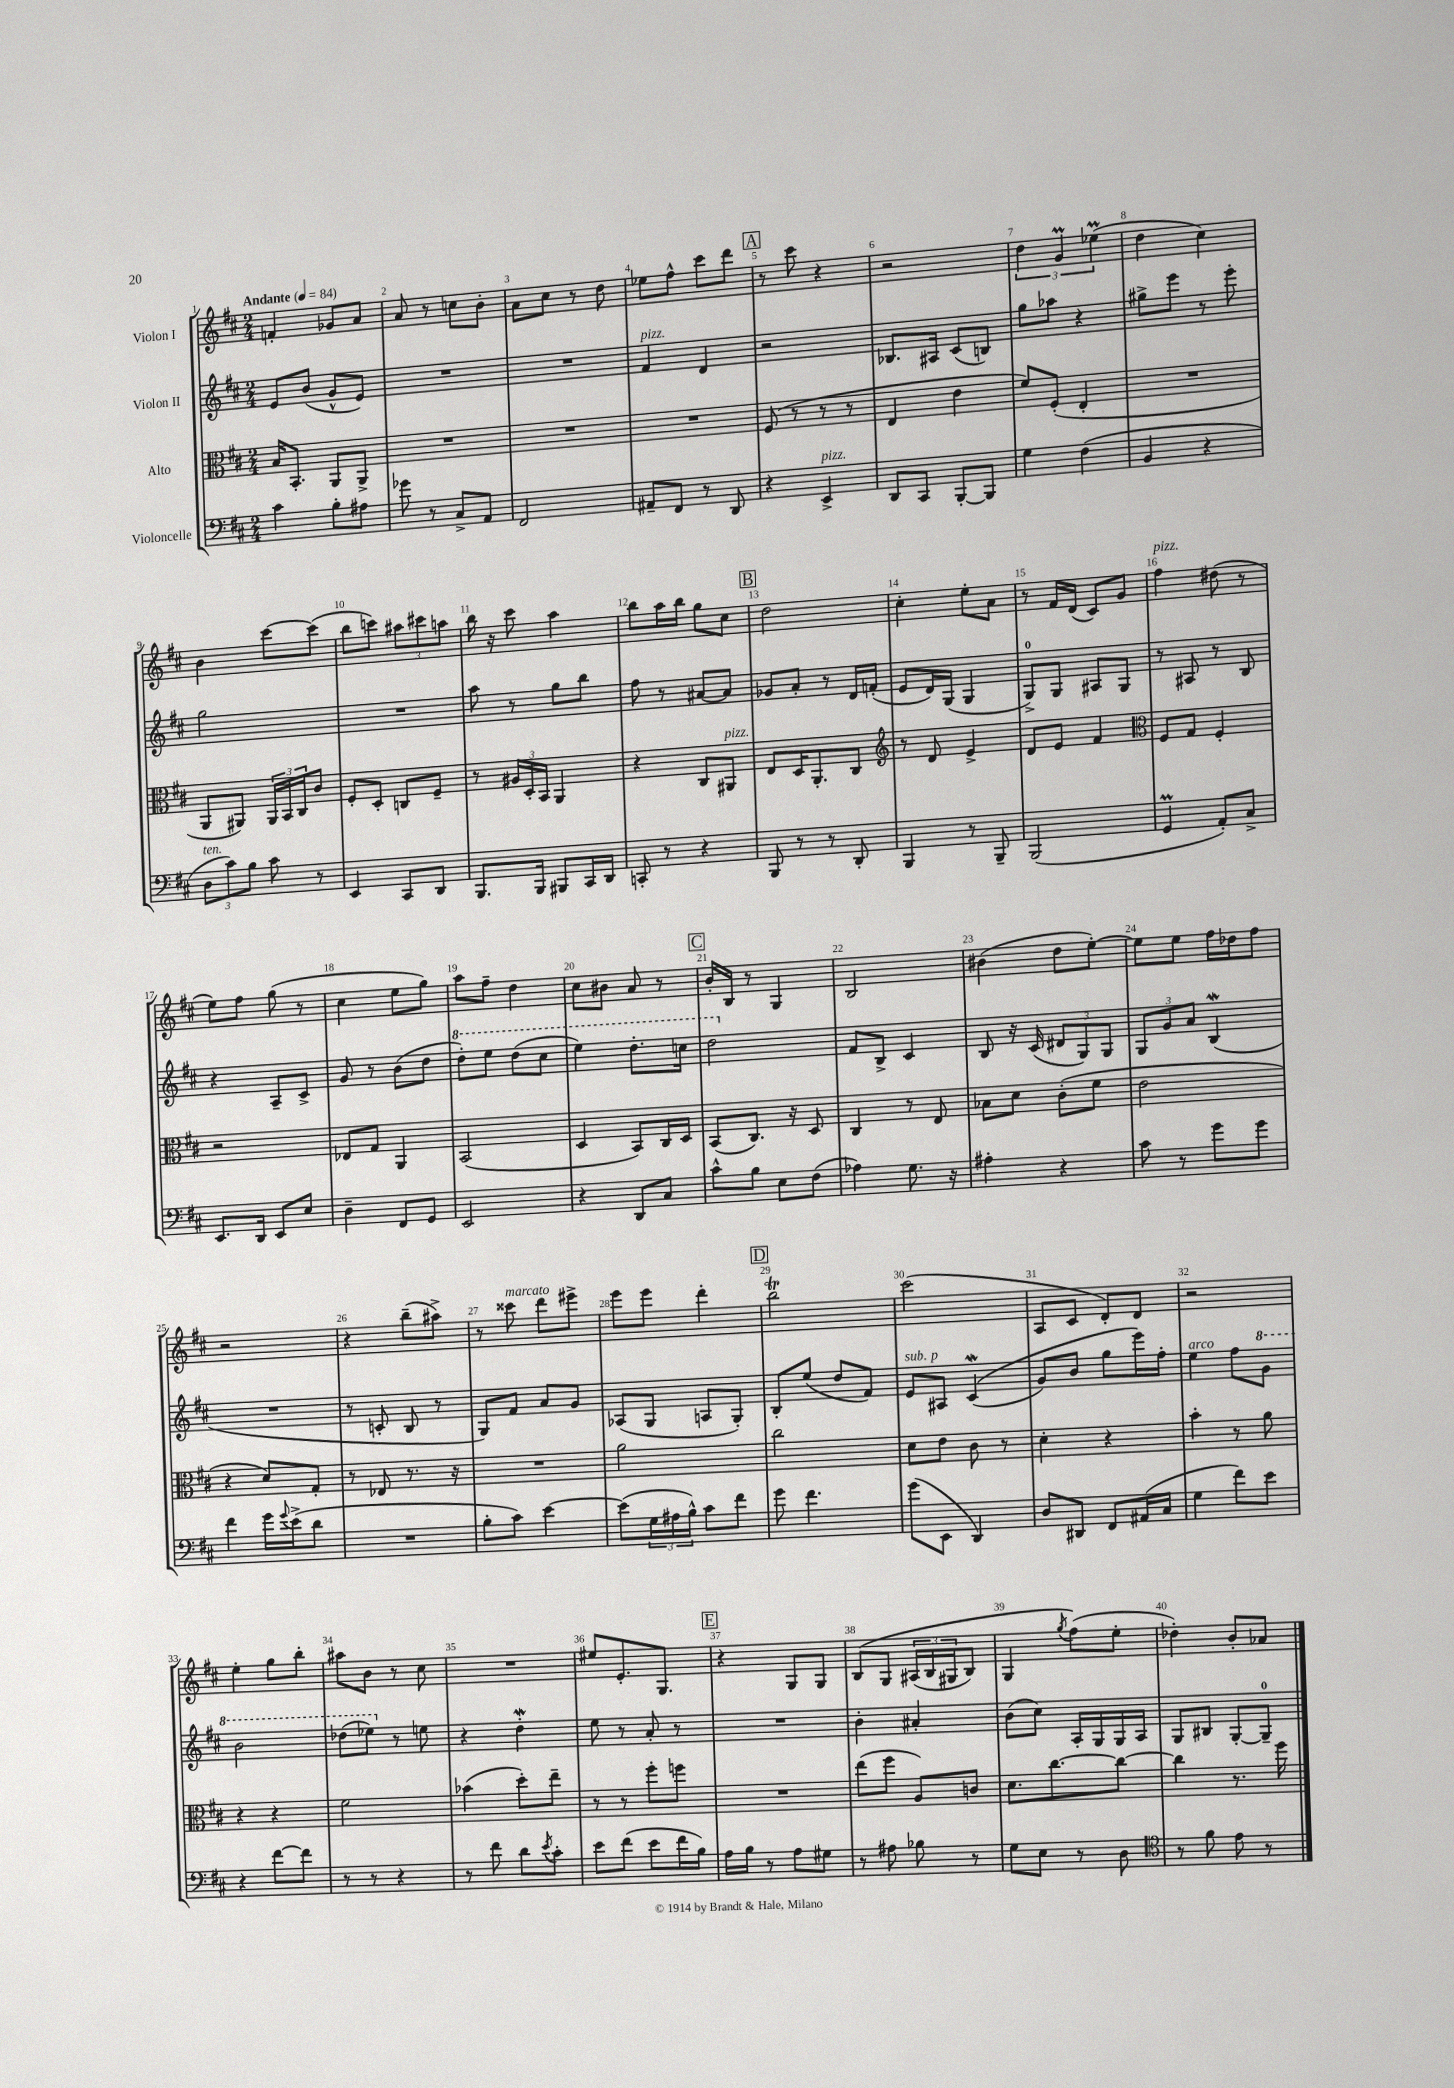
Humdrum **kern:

**kern	**kern	**kern	**kern
*staff4	*staff3	*staff2	*staff1
*clefF4	*clefC3	*clefG2	*clefG2
*k[f#c#]	*k[f#c#]	*k[f#c#]	*k[f#c#]
*M2/4	*M2/4	*M2/4	*M2/4
*MM84	*MM84	*MM84	*MM84
4c#	16B	8e	4f'
.	8.BB'	.	.
.	.	(8b	.
8B'	8AA	8g^^	8g-
8A#	8AA^	8e)	8a
=	=	=	=
8g-	2r	2r	8a
8r	.	.	8r
8C#^	.	.	8cc
8AA	.	.	8b'
=	=	=	=
2FF#	2r	2r	8a
.	.	.	8cc#
.	.	.	8r
.	.	.	8dd
=	=	=	=
8AA#~	2r	4f#	8ee-
8FF#	.	.	8ff#^^
8r	.	4d	8ccc#
8DD	.	.	8ddd
=	=	=	=
4r	(8F#	2r	8r
.	8r	.	8ccc#
4EE^	8r	.	4r
.	8r	.	.
=	=	=	=
8DD	4E	8.B-	2r
8CC#	.	.	.
.	.	16A#	.
[8BBB'	4e	(8c#	.
8BBB]	.	8B)	.
=	=	=	=
4G	8f#)	8gg	6dd
.	(8F#'	8aa-	.
.	.	.	6g
(4F#	4E'	4r	.
.	.	.	(6ee-
=	=	=	=
4BB	2r	8gg#^	4dd
.	.	8eee	.
4r	.	8r	4cc#)
.	.	8eee'	.
=	=	=	=
12D	8AA	2gg	4b
12c#)	.	.	.
.	8AA#)	.	.
12B	.	.	.
8c#	24AA#	.	[8ccc#
.	24BB	.	.
.	24C#	.	.
8r	8c#	.	(8ccc#]
=	=	=	=
4EE	8F#'	2r	8bb
.	8D'	.	8ccc)
8CC#	8C	.	12aa#
.	.	.	12ccc#
8DD	8F#~	.	.
.	.	.	12aa
=	=	=	=
8.BBB	8r	8aa	16bb
.	.	.	16r
.	24A#	8r	8ccc#
.	24D'	.	.
16BBB	.	.	.
.	24BB	.	.
8BBB#	4AA	8gg	4aa
16CC#	.	8bb	.
16DD	.	.	.
=	=	=	=
8CC'	4r	8ff#	8bb
8r	.	8r	16aa
.	.	.	16bb
4r	8C#	[8a#	8gg
.	8AA#	8a#]	8cc#
=	=	=	=
8BBB	8E	8g-	2dd
8r	16D	8a'	.
.	8.AA'	.	.
8r	.	8r	.
8DD'	8C#	16d	.
.	.	(16f'	.
=	=	=	=
*	*clefG2	*	*
4BBB	8r	8e	4cc#'
.	8d	16d)	.
.	.	(16G	.
8r	4e^	4G	8ee'
8BBB~	.	.	8a
=	=	=	=
(2BBB	8d	8G^)	8r
.	8e	8G	16f#
.	.	.	(16d
.	4f#	8A#	8c#)
.	.	8G	8g
=	=	=	=
*	*clefC3	*	*
4GG	8F#	8r	4ff#
.	8G	8A#	.
8AA')	4F#'	8r	(8dd#
8C#^	.	8B	8r
=	=	=	=
8.EE	2r	4r	8ee)
.	.	.	8ff#
16DD	.	.	.
8EE	.	8A~	(8gg
8E	.	8c#^	8r
=	=	=	=
4D~	8E-	8g	4cc#
.	8G	8r	.
8FF#	4AA	(8b	8ee
8GG	.	8dd	8gg)
=	=	=	=
2EE	(2BB	8ddd')	8aa
.	.	8eee	8ff#~
.	.	(8ddd	4dd
.	.	8ccc#	.
=	=	=	=
4r	4D	4eee)	8cc#
.	.	.	8b#
8DD	8BB)	8.ddd'	8a
8C#	16C#	.	8r
.	16D	16ccc	.
=	=	=	=
8c#^^	(8BB	2ddd	16b'
.	.	.	16B
8B	8.C#)	.	8r
8E	.	.	4G
.	16r	.	.
(8F#	8D	.	.
=	=	=	=
4A-)	4C#	8f#	2B
.	.	8B^	.
8.G	8r	4c#	.
.	8E	.	.
16r	.	.	.
=	=	=	=
4A#'	8B-	8B	(4b#
.	8d	16r	.
.	.	(16c#	.
4r	(8c#'	12d#	8dd
.	.	12G)	.
.	8f#	.	[8ee')
.	.	12G	.
=	=	=	=
8c#	2e	12G	8ee]
.	.	12g	.
8r	.	.	8ee
.	.	12a	.
8g	.	(4B	16ff#
.	.	.	16dd-
8g	.	.	8ff#
=	=	=	=
4f#	4r	2r	2r
16g	8d)	.	.
8qqg	.	.	.
(16e^	.	.	.
8d	8G'	.	.
=	=	=	=
2r	8r	8r	4r
.	8E-	8c'	.
.	8.r	8B	(8bb~
.	.	8r	8aa#^)
.	16r	.	.
=	=	=	=
8B'	2r	8G)	8r
8c#)	.	8f#	8ccc##
[4e	.	8a	8ddd
.	.	8g	8eee#^
=	=	=	=
(8e]	2a	(8A-	8eee
24G	.	8G	8eee
24A#	.	.	.
24B^^)	.	.	.
8c#	.	8A	4ddd'
8f#	.	8G')	.
=	=	=	=
8g	2cc#	8B'	2bb
4.f#	.	(8ee	.
.	.	8dd	.
.	.	8f#)	.
=	=	=	=
(8g	8d	8e	(2ccc#
8EE	8e	8A#	.
4DD)	8c#	&((4c#	.
.	8r	.	.
=	=	=	=
8D	4d'	8g)	8A
8DD#	.	8b	8c#
8FF#	4r	8gg	8d')
(16AA#	.	16eee&)	8d
16C#	.	16ff#'	.
=	=	=	=
4G	4b'	4ee	2r
8f#)	8r	8ff#	.
8e	8a	8gg	.
=	=	=	=
4r	4r	2bb	4ee'
[8f#	4r	.	8gg
8f#]	.	.	8bb'
=	=	=	=
8r	2f#	(8ddd-	8aa#
8r	.	8eee-)	8b
4r	.	8r	8r
.	.	8ee	8cc#
=	=	=	=
8r	(4b-	4r	2r
8f#	.	.	.
8d	8dd')	4dd'	.
8qe	.	.	.
8c#'	8ee~	.	.
=	=	=	=
8e	8r	8ee	8ee#
(8f#	8r	8r	8.e'
8e	8ff#'	8a'	.
.	.	.	8.G
16f#	8ff	8r	.
16B)	.	.	.
=	=	=	=
16A	2r	2r	4r
16B	.	.	.
8r	.	.	.
8A	.	.	8G
8G#	.	.	8G
=	=	=	=
8r	(8ee	4b'	&(8B
8A#	8ff#	.	8G
8B-	8A)	4a#'	(24A#
.	.	.	24B
.	.	.	24G#
8r	8c	.	8B)
=	=	=	=
8G	8.d	(8b	4G
8E	.	8cc#)	.
.	[8.cc#	.	.
.	.	.	8qgg
8r	.	16A'	(8ff#&)
.	.	16G	.
8D	8cc#_	16G	8ee'
.	.	16A	.
=	=	=	=
*clefC4	*	*	*
8r	4cc#]	8G	4dd-')
8f#	.	8B#	.
8e	8.r	[8G'	8b'
8r	.	8G~]	8a-
.	16ff#	.	.
==	==	==	==
*-	*-	*-	*-
